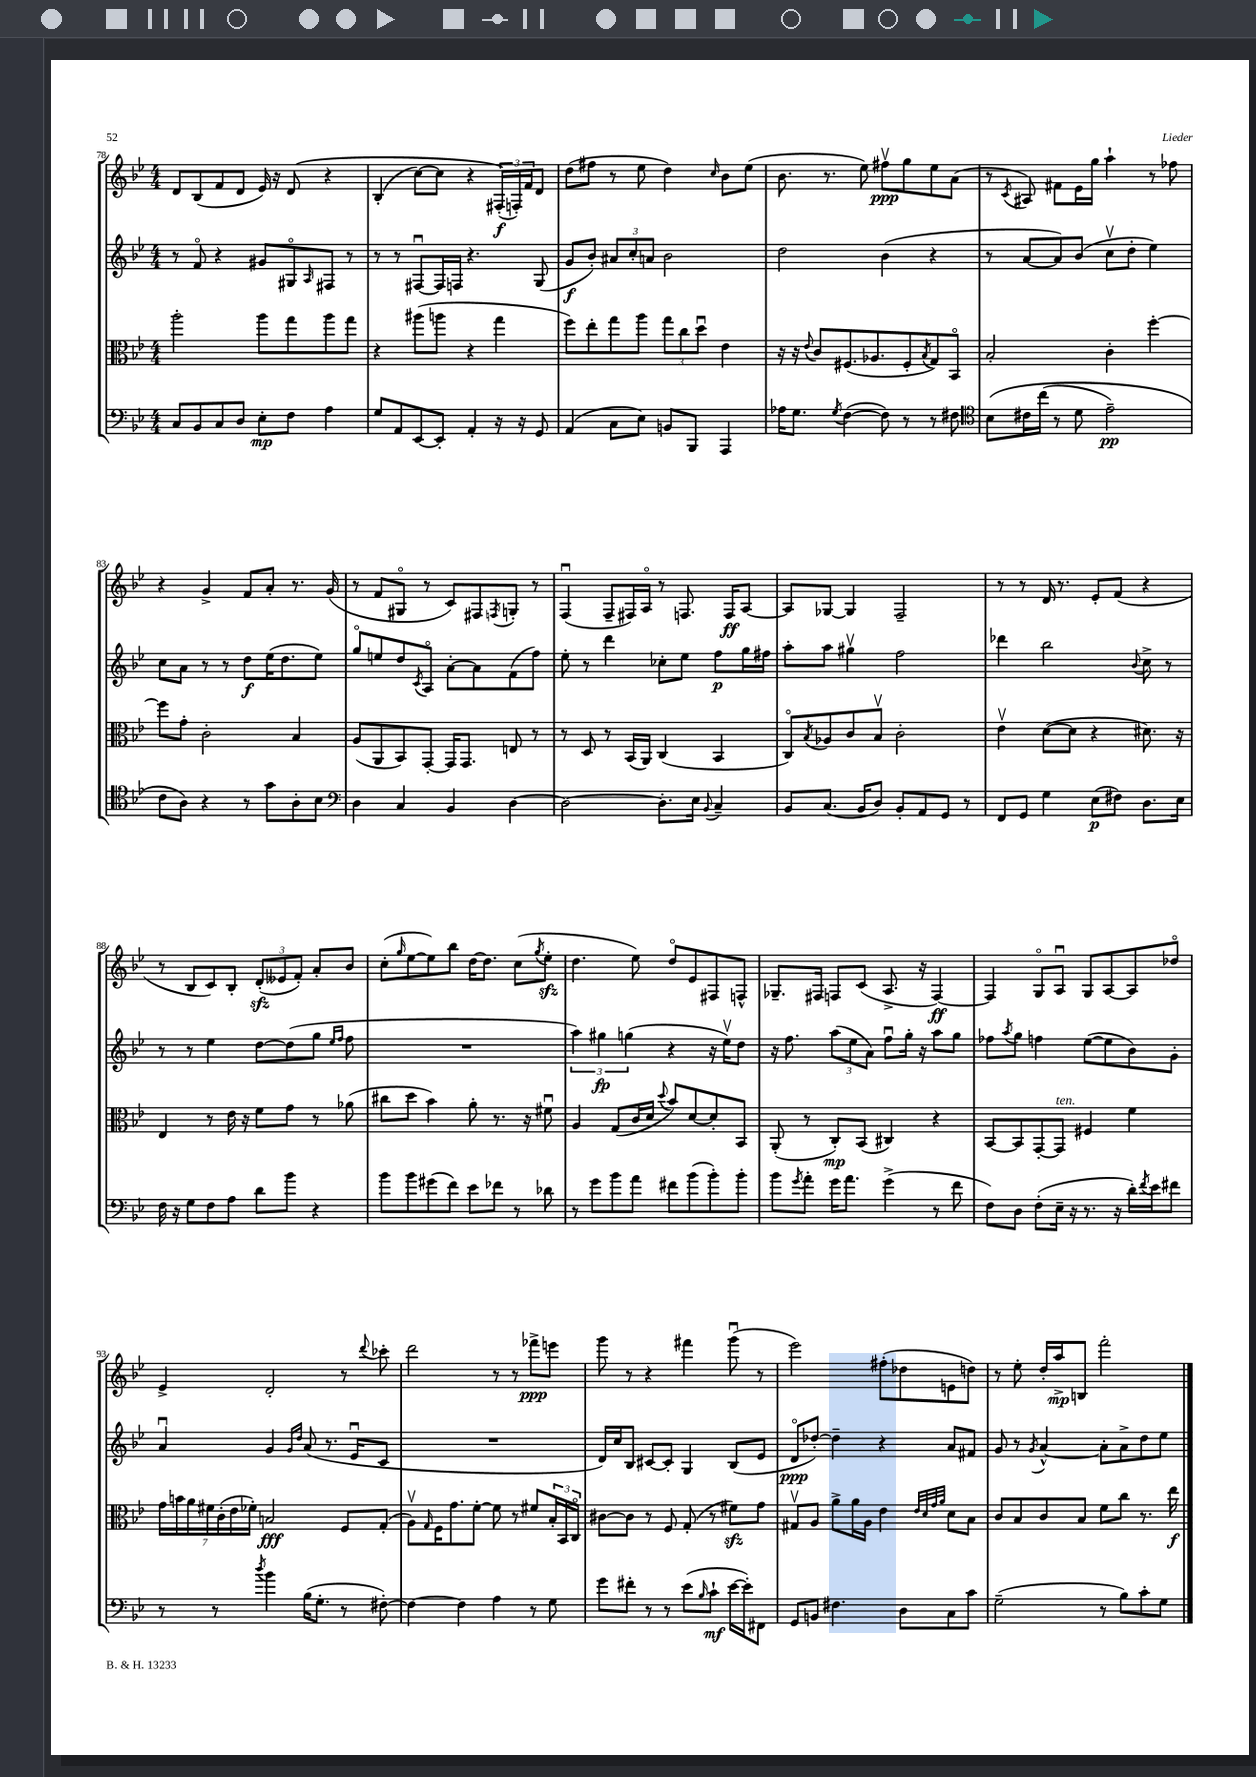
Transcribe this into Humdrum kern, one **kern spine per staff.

**kern	**kern	**kern	**kern
*staff4	*staff3	*staff2	*staff1
*clefF4	*clefC3	*clefG2	*clefG2
*k[b-e-]	*k[b-e-]	*k[b-e-]	*k[b-e-]
*M4/4	*M4/4	*M4/4	*M4/4
8C/L	2aa'\	8r	8d/L
8BB-/	.	8fo/	(8B-/
8C/	.	4r	8f/
8D/J	.	.	8d/J
8E-'\L	8aa\L	8g#/L	16e-/)
.	.	.	16r
8F\J	8gg\	8G#o/	&(8d/
.	.	16qqA/	.
4A\	8aa\	8F#/J	4r
.	8gg\J	8r	.
=	=	=	=
8G/L	4r	8r	(4B-'/
8AA/	.	8r	.
[8EE-/	(8aa#\L	[8F#u/L	[8cc\L)
8EE-'/]J	8aa\J	16F#/]L	8cc\]J
.	.	16F/JJ	.
4AA'/	4r	4.r	4r
16r	4gg\	.	(24F#'/LL&)
.	.	.	24F'/)
16r	.	.	.
.	.	.	24f/J
8GG/	.	(8G/	8d/J
=	=	=	=
(4AA/	8ff\L)	8g/L	(8dd\L
.	8ee-'\	8b-'/J)	8ff#\J
8C\L	8gg\	12a#/L	8r
.	.	12cc'/	.
8E-\J)	8aa\J	.	8ee-\
.	.	12a/J	.
8BB/L	12gg\L	2b-\	4dd\)
.	12cc\	.	.
8BBB-/J	.	.	.
.	12ddu\J	.	.
.	.	.	16qqcc/
4AAA/	4e-\	.	8b-\L
.	.	.	(8ee-\J
=	=	=	=
16A-\LK	16r	2dd\	8.b-\
8.G\J	16r	.	.
.	8qqe-/	.	.
.	8c/L	.	.
.	.	.	8.r
8qG/	.	.	.
([4F\	(8.F#/	.	.
.	.	.	8ee-\)
.	8.A-/	.	.
8F\])	.	(4b-\	8ff#v\L
8r	8F#'/	.	8gg\
.	8qB-/	.	.
8r	8G/)	4r	8ee-\
8F#\	8BB-o/J	.	(8a\J
=	=	=	=
*clefC4	*	*	*
&(8B-\L	2B-'/	8r	8r
.	.	.	8qc/
16c#\L	.	[8a/L	8A#/)
(16cc\JJ	.	.	.
8r	.	8a/])	8f#\L
8d\	.	(8b-/J	16e-\L
.	.	.	16gg\JJ
2e-~\)	4c'\	8ccv\L	4aa`\
.	.	8dd'\J	.
.	[4ff'\	4ee-\)	8r
.	.	.	8ff-\
=	=	=	=
8c\L	8ff\]L	8cc\L	4r
8A\J&)	8g'\J	8a\J	.
4r	2c'\	8r	4g^/
.	.	8r	.
8r	.	8dd\L	8f/L
8g\L	.	(16ee-\K	8a'/J
.	.	8.dd\	.
8A'\	4B-/	.	8.r
8B-\J	.	8ee-\J)	.
.	.	.	(16g/
=	=	=	=
*clefF4	*	*	*
4D\	(8A/L	8ggo/L	8r
.	8AA/	8ee/	8f/L
4C/	8BB-/)	8dd/	8G#o/J
.	.	8qc/	.
.	[8GG'/J	8Ao/J	8r
4BB-/	16GG/]LK	[8a'\L	8c/L)
.	8.GG/J	.	.
.	.	8a\]	8F#/
.	.	.	8qF/
[4D\	8E/	(8f\	8G'/J
.	8r	8ff\J)	8r
=	=	=	=
2D\_	8r	8ee-'\	(4Fu/
.	8D/	8r	.
.	8r	4ddd\	8F~/L
.	(16BB-/LL	.	16F#/L)
.	16AA/JJ)	.	16Ao/JJ
8.D'\]L	(4C/	8cc-'\L	8r
.	.	8ee-\J	8.F/
16E-\Jk	.	.	.
8qqBB-/	.	.	.
4C~/	4BB-/	8ff\L	.
.	.	.	16F/LK
.	.	16gg\L	[8A/J
.	.	16ff#\JJ	.
=	=	=	=
8BB-/L	8Co/L)	8aa'\L	8A/]L
.	8qB-/	.	.
(8.C/J	8A-/	8aa\J	[8G-/J
.	8c/	4gg#v\	4G-/]
16BB-/LK	.	.	.
8D/J)	8B-v/J	.	.
8BB-'/L	2c'\	2ff\	2F~/
8AA/	.	.	.
8GG/J	.	.	.
8r	.	.	.
=	=	=	=
8FF/L	4e-v\	4ddd-\	8r
8GG/J	.	.	8r
4G\	([8d\L	2bb-\	16d/
.	.	.	8.r
.	8d\]J	.	.
(8E-\L	4r	.	8e-'/L
8F#\J)	.	.	(8f/J
.	.	8qqb-/	.
8.D\L	8.d#\)	8cc^\	4r
.	.	8r	.
16E-\Jk	16r	.	.
=	=	=	=
16F\	4E-/	8r	8r
16r	.	.	.
8G\L	.	8r	8B-/L
8F\	8r	4ee-\	8c/)
8A\J	16e-\	.	8B-'/J
.	16r	.	.
8d\L	8f\L	[8dd\L	(12d'/L
.	.	.	12e--/
8b-\J	8g\J	(8dd\]	.
.	.	.	12f'/J)
4r	8r	8gg\J	8a'/L
.	.	16qqee-/LL	.
.	.	16qqff/JJ	.
.	(8a-\	8ff\	8b-/J
=	=	=	=
8b-\L	8cc#\L	1r	(8cc'\L
.	.	.	16qqgg/
8b-\	8dd\J	.	[8ee-\
(8g#\	4b-\)	.	8ee-\])
8f\J)	.	.	8bb-\J
8e-\L	8a'\	.	[16dd\LK
.	.	.	8.dd\]J
8f-\J	8.r	.	.
8r	.	.	(8cc\L
.	16r	.	.
.	.	.	8qgg/
8d-\	8f#u\	.	8ee-'\J
=	=	=	=
8r	4A/	6aa\)	4.dd\
8g\L	.	.	.
.	.	6gg#\	.
8b-\	(8G/L	.	.
.	.	(6gg\	.
8a\J	16c/L	.	8ee-\)
.	16d/JJ	.	.
.	8qqdd/	.	.
8f#\L	8b-/L)	4r	8ddo/L
(8b-\	[8d/	.	8e-/
8b-'\)	8d'/]	16r	8F#/
.	.	16ee-v\LK)	.
8b-'\J	8BB-/J	8dd\J	8F^^/J
=	=	=	=
8b-\L	(8AA'/	16r	8.G-~/L
.	.	8.ff\	.
8qg/	.	.	.
8a'\J	8r	.	.
.	.	.	16F#/Jk
16g\LK	8C'/L)	(12aa\L	8F/L
8.a\J	.	.	.
.	.	12ee-\	.
.	(8BB-/J	.	(8c/J
.	.	12a\J)	.
(4g^\	4C#/)	8ffu\L	8.A^/
.	.	16gg'\Jk	.
.	.	16r	16r
8r	4r	8aa\L	[4F/)
8f\	.	8gg\J	.
=	=	=	=
8F\L)	[8BB-/L	8ff-\L	4F/]
.	.	8qaa/	.
8D\J	8BB-/]	8gg\J	.
(8F'\L	[8GG'/	4ff\	8Go/L
16E-~\Jk	8GG/]J	.	8Au/J
16r	.	.	.
8.r	4F#/	([8ee-\L	8G/L
.	.	8ee-\]	[8A/
16r	.	.	.
16d'\LL)	4f\	8b-\)	8A/]
8qf/	.	.	.
16e-\J	.	.	.
8f#\J	.	8g'\J	8dd-o/J
=	=	=	=
8r	28g\LL	4au/	4e-^/
.	28b\	.	.
.	28a\	.	.
.	28f#\	.	.
8r	.	.	.
.	(28c'\	.	.
.	28e-\	.	.
.	28f-'\JJ)	.	.
8qdd/	.	.	.
4b-\	2B/	4g/	2d'/
.	.	16qqg/LL	.
.	.	16qqdd/JJ	.
(16B-\LK	.	(8a/	.
8.G'\J	.	.	.
.	.	8.r	.
8r	8F/L	.	8r
.	.	16e-u/LK	.
.	.	.	8qqddd/
[8F#'\)	(8G'/J	8c/J	8ccc-'\
=	=	=	=
4F#\_	8Av\L)	1r	2ddd\
.	16qqG/	.	.
.	16F\K	.	.
.	8.g\	.	.
4F#\]	.	.	.
.	[8f'\J	.	.
4A\	8f\]	.	8r
.	8r	.	8r
8r	8f#/L	.	8fff-^\L
8G\	24B-'/L	.	8eee\J
.	24BB-/	.	.
.	24Co/JJ	.	.
=	=	=	=
8g\L	[8c#\L	16d/LL)	8ggg\
.	.	16cc/J	.
8f#'\J	8c#\]J	8B-/J	8r
8r	8r	[8c#/L	4r
8r	8F/	8c#'/]J	.
(8e-\L	(8G'/	4G/	4fff#\
16qqB-/	.	.	.
8c`\J	8r	.	.
[16e-\LL	8f#\L)	(8B-/L	(8gggu\
16e-'\]J)	.	.	.
8FF#\J	8g\J	8e-/J	8r
=	=	=	=
8GG/L	8G#v/L	8do/L	2eee-\)
8BB/J	8A/J	[8dd-'/J)	.
4.F#\	8a^\L	4dd-~\]	.
.	16a\L	.	.
.	16A\JJ	.	.
.	4e-\	4r	(8ff#'\L
8D\L	.	.	8dd-\
.	32qqe-/LLL	.	.
.	32qqd/	.	.
.	32qqg/	.	.
.	32qqa/JJJ	.	.
8C\	8d\L	8a/L	8e\
8c\J	8B-\J	8f#/J	8dd\J)
=	=	=	=
(2G~\	8c/L	8g/	8r
.	8B-/	8r	8ee-'\
.	.	8qg/	.
.	8c/	[4a^^/	16dd'/LL
.	.	.	16aa^/J
.	8B-/J	.	8B/J
8r	8f\L	8a'\]L	2fff'\
8B-\L)	8cc\J	8a^\	.
8c'\	8.r	8dd\	.
8G\J	.	8ee-\J	.
.	16ee-\	.	.
==	==	==	==
*-	*-	*-	*-
